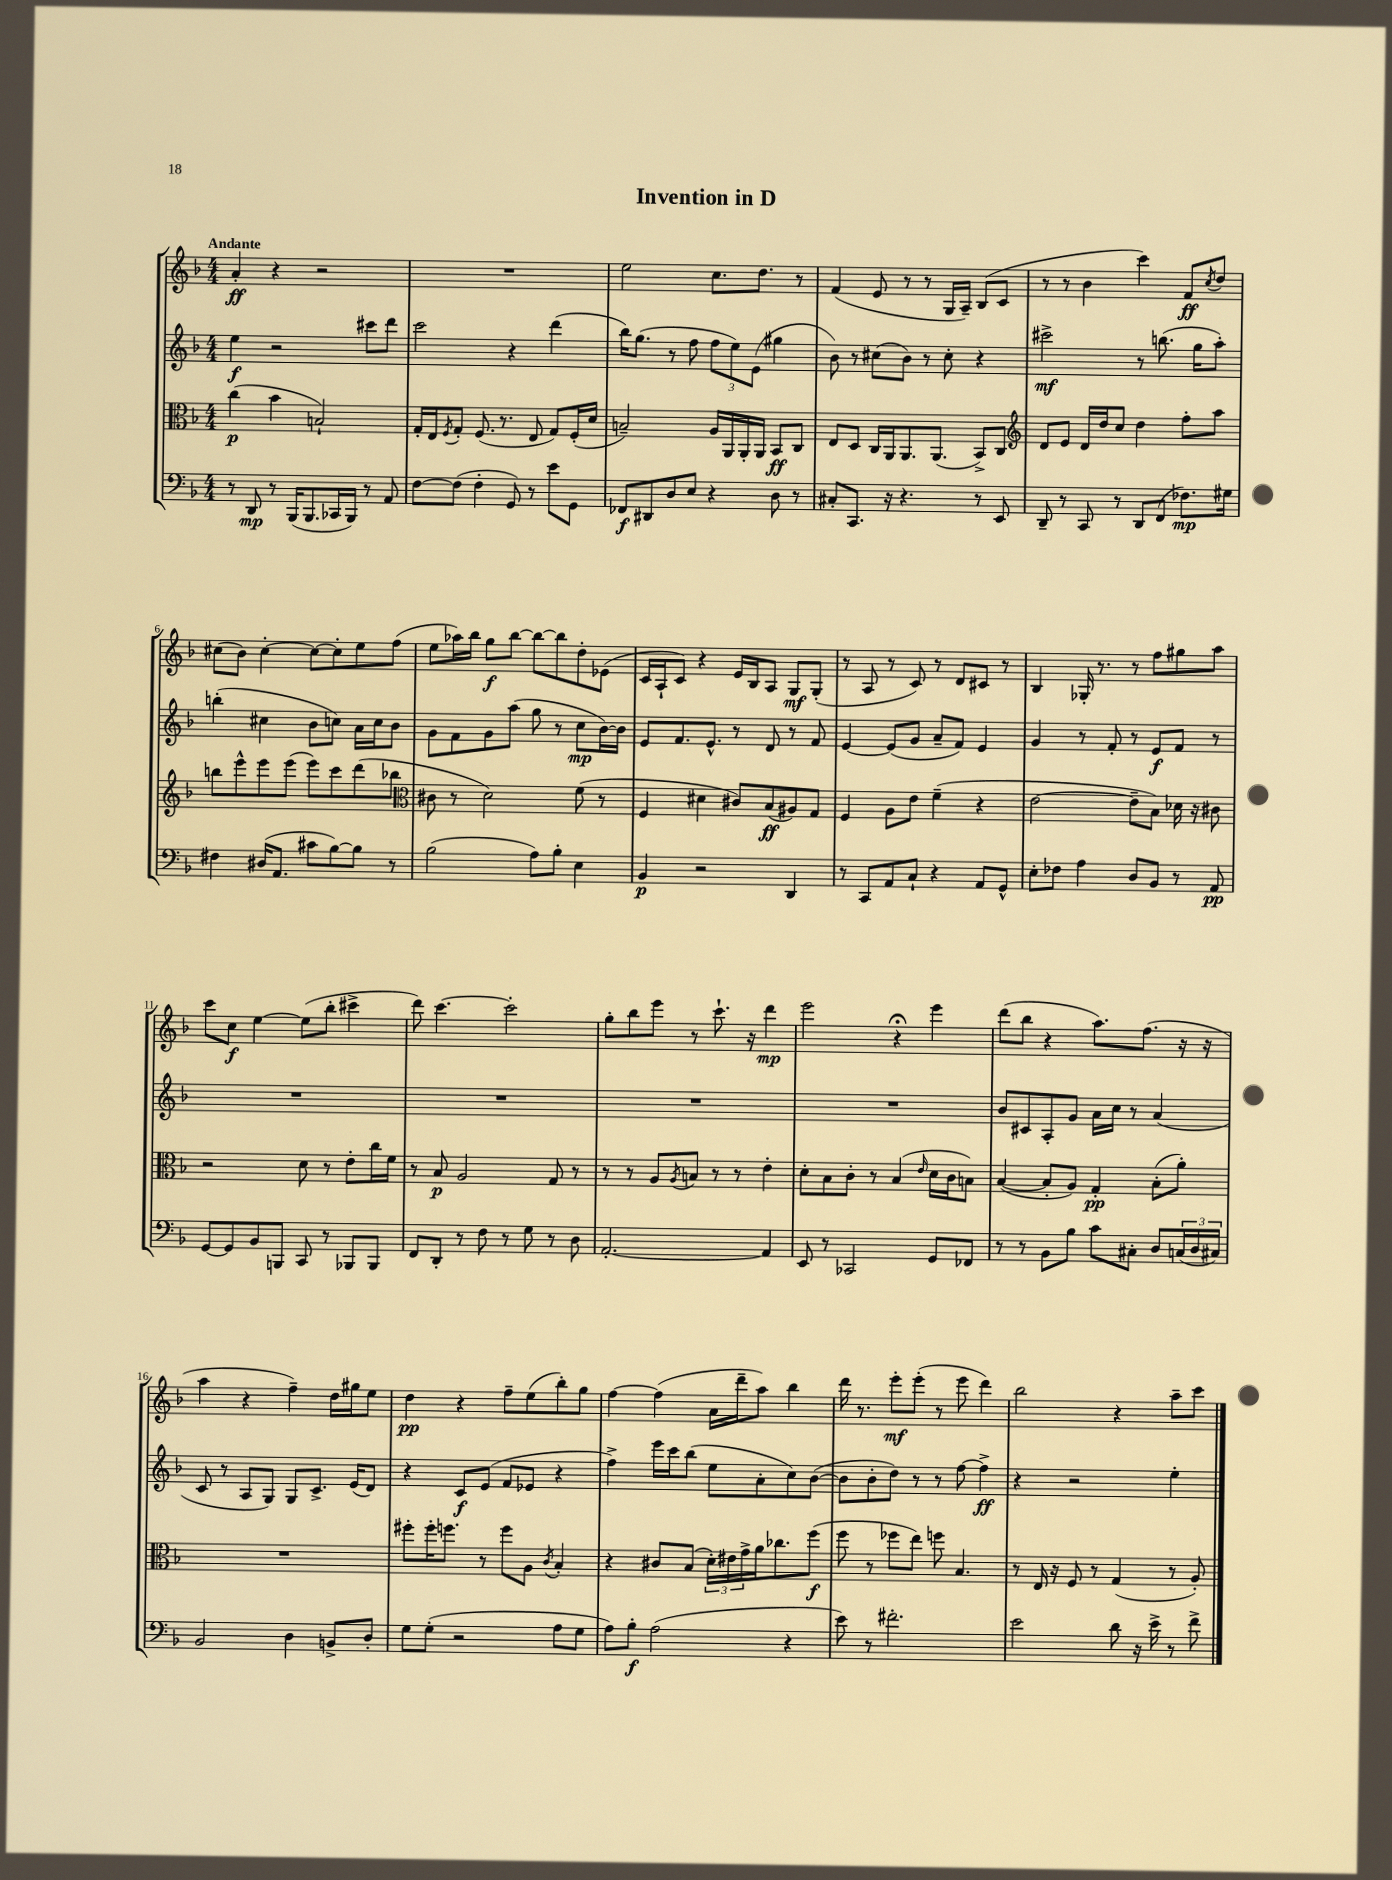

**kern	**dynam	**kern	**dynam	**kern	**dynam	**kern	**dynam
*part4	*part4	*part3	*part3	*part2	*part2	*part1	*part1
*staff4	*staff4	*staff3	*staff3	*staff2	*staff2	*staff1	*staff1
*clefF4	*	*clefC3	*	*clefG2	*	*clefG2	*
*k[b-]	*	*k[b-]	*	*k[b-]	*	*k[b-]	*
*M4/4	*	*M4/4	*	*M4/4	*	*M4/4	*
=1	=1	=1	=1	=1	=1	=1	=1
!	!	!	!	!	!	!LO:TX:a:B:t=Andante	!
8r	.	(4cc\	p	4ee\	f	4a'/	ff
8DD/	mp	.	.	.	.	.	.
8r	.	4b-\	.	2r	.	4r	.
(16BBB-/KL	.	.	.	.	.	.	.
8.BBB-/	.	.	.	.	.	.	.
.	.	2Bn`/)	.	.	.	2r	.
16CC-X/L	.	.	.	.	.	.	.
16BBB-/JJ)	.	.	.	.	.	.	.
8r	.	.	.	8ccc#X\L	.	.	.
8AA/	.	.	.	8ddd\J	.	.	.
=2	=2	=2	=2	=2	=2	=2	=2
[8F\L	.	16G'/LL	.	2ccc\	.	1r	.
.	.	16E/J	.	.	.	.	.
.	.	8qF/	.	.	.	.	.
(8F\J]	.	8G'/J	.	.	.	.	.
4F'\	.	(8.F/	.	.	.	.	.
.	.	8.r	.	.	.	.	.
8GG/)	.	.	.	4r	.	.	.
8r	.	8E/	.	.	.	.	.
8e\L	.	8G/L)	.	(4ddd\	.	.	.
8GG\J	.	(16F'/L	.	.	.	.	.
.	.	16d/JJ	.	.	.	.	.
=3	=3	=3	=3	=3	=3	=3	=3
8FF-X/L	f	2Bn~/)	.	16bb-\KL)	.	2ee\	.
.	.	.	.	(8.gg\J	.	.	.
8DD#X/	.	.	.	.	.	.	.
8D/	.	.	.	8r	.	.	.
8E/J	.	.	.	8ff\	.	.	.
4r	.	16A/LL	.	12ff\L	.	8.cc\L	.
.	.	16AA/	.	.	.	.	.
.	.	.	.	12ee\)	.	.	.
.	.	16AA'/	.	.	.	.	.
.	.	.	.	(12e\J	.	.	.
.	.	16AA/JJ	.	.	.	8.dd\J	.
8D\	.	8BB-/L	ff	4gg#X\	.	.	.
8r	.	8C/J	.	.	.	8r	.
=4	=4	=4	=4	=4	=4	=4	=4
8C#X'/L	.	8E/L	.	8b-\)	.	(4f/	.
8.CC/J	.	8D/J	.	8r	.	.	.
.	.	16C/LL	.	(8cc#X\L	.	8e/	.
16r	.	16AA/J	.	.	.	.	.
4.r	.	8.AA/	.	8b-\J)	.	8r	.
.	.	.	.	8r	.	8r	.
.	.	(8.AA/J	.	.	.	.	.
.	.	.	.	8cc#'\	.	16G/LL	.
.	.	.	.	.	.	16A~/JJ)	.
8r	.	8BB-^/L)	.	4r	.	(8B-/L	.
8EE/	.	8C/J	.	.	.	8c/J	.
=5	=5	=5	=5	=5	=5	=5	=5
*	*	*clefG2	*	*	*	*	*
8DD~/	.	8d/L	.	2ccc#X^\	mf	8r	.
8r	.	8e/J	.	.	.	8r	.
8CC/	.	16d/LL	.	.	.	4b-\	.
.	.	16dd/J	.	.	.	.	.
8r	.	8cc/J	.	.	.	.	.
8DD/L	.	4dd\	.	8r	.	4ccc\)	.
(8FF/J	.	.	.	(8.bbn\	.	.	.
8.F-X\L)	mp	8ff'\L	.	.	.	8f/L	ff
.	.	.	.	16gg\KL	.	.	.
.	.	.	.	.	.	8qcc/	.
.	.	8aa\J	.	8aa'\J)	.	8dd/J	.
16G#X\Jk	.	.	.	.	.	.	.
!!LO:LB:g=z
=6	=6	=6	=6	=6	=6	=6	=6
4F#X\	.	8bbn\L	.	(4bbn'\	.	(8cc#X\L	.
.	.	8eee^^\	.	.	.	8b-\J)	.
(16D#X/KL	.	8eee\	.	4cc#X\	.	[4cc#'\	.
8.AA/J	.	.	.	.	.	.	.
.	.	(8eee\J	.	.	.	.	.
8c#X\L	.	8eee\L)	.	8b-\L	.	8cc#\L_	.
[8B-\)	.	8ccc\	.	8ccn\J)	.	8cc#'\]	.
8B-\J]	.	(8ddd\	.	16a\LL	.	8ee\	.
.	.	.	.	16cc\J	.	.	.
8r	.	8bb-X\J	.	8b-\J	.	(8ff\J	.
=7	=7	=7	=7	=7	=7	=7	=7
*	*	*clefC3	*	*	*	*	*
(2B-\	.	8c#X\	.	8g\L	.	8ee\L	.
.	.	8r	.	8f\	.	16aa-X\L)	.
.	.	.	.	.	.	16bb-\JJ	.
.	.	2d\)	.	8g\	.	8gg\L	f
.	.	.	.	(8aa\J	.	[8bb-\J	.
8A\L)	.	.	.	8gg\	.	8bb-\L_	.
8B-'\J	.	.	.	8r	.	8bb-\]	.
4E\	.	(8f\	.	8cc\L	mp	8dd'\	.
.	.	8r	.	[16b-\L)	.	(8e-X\J	.
.	.	.	.	16b-\JJ]	.	.	.
=8	=8	=8	=8	=8	=8	=8	=8
4BB-/	p	4F/	.	8e/L	.	16c/LL	.
.	.	.	.	.	.	16A`/J	.
.	.	.	.	8.f/	.	8c/J)	.
2r	.	4d#X\	.	.	.	4r	.
.	.	.	.	8.e^^/J	.	.	.
.	.	8c#X/L)	.	8r	.	16e/LL	.
.	.	.	.	.	.	16B-/J	.
.	.	(8B-/	ff	8d/	.	8A/J	.
4DD/	.	8A#X/)	.	8r	.	8G/L	mf
.	.	8G/J	.	8f/	.	(8G'/J	.
=9	=9	=9	=9	=9	=9	=9	=9
8r	.	4F/	.	[4e/	.	8r	.
8CC/L	.	.	.	.	.	8A/	.
8AA/	.	8A\L	.	(8e/L]	.	8r	.
8C`/J	.	8e\J	.	8g/J	.	8c/)	.
4r	.	(4f~\	.	8a~/L	.	8r	.
.	.	.	.	8f/J)	.	8d/L	.
8AA/L	.	4r	.	4e/	.	8c#X/J	.
8GG^^/J	.	.	.	.	.	8r	.
=10	=10	=10	=10	=10	=10	=10	=10
8E'\L	.	[2e\	.	4g/	.	4B-/	.
8F-X\J	.	.	.	.	.	.	.
4A\	.	.	.	8r	.	16G-X'/	.
.	.	.	.	.	.	8.r	.
.	.	.	.	8f'/	.	.	.
8D/L	.	8e~\L]	.	8r	.	8r	.
8BB-/J	.	8B-\J)	.	8e/L	f	8ff\L	.
8r	.	16d-X\	.	8f/J	.	8gg#X\	.
.	.	16r	.	.	.	.	.
8AA/	pp	8c#X\	.	8r	.	8aa\J	.
!!LO:LB:g=z
=11	=11	=11	=11	=11	=11	=11	=11
[8GG/L	.	2r	.	1r	.	8ccc\L	.
8GG/]	.	.	.	.	.	8cc\J	f
8BB-/	.	.	.	.	.	[4ee\	.
8BBBn/J	.	.	.	.	.	.	.
8CC/	.	8d\	.	.	.	(8ee\L]	.
8r	.	8r	.	.	.	8bb-'\J	.
8BBB-X/L	.	8e'\L	.	.	.	4ccc#X^\	.
8BBB-/J	.	16cc\L	.	.	.	.	.
.	.	16f\JJ	.	.	.	.	.
=12	=12	=12	=12	=12	=12	=12	=12
8FF/L	.	8r	.	1r	.	8ddd\)	.
8DD'/J	.	8B-/	p	.	.	[4.ccc\	.
8r	.	2A/	.	.	.	.	.
8F\	.	.	.	.	.	.	.
8r	.	.	.	.	.	2ccc'\]	.
8G\	.	.	.	.	.	.	.
8r	.	8G/	.	.	.	.	.
8D\	.	8r	.	.	.	.	.
=13	=13	=13	=13	=13	=13	=13	=13
[2.AA'/	.	8r	.	1r	.	8gg'\L	.
.	.	8r	.	.	.	8bb-\	.
.	.	8A/L	.	.	.	8eee\J	.
.	.	8qA/	.	.	.	.	.
.	.	8Bn/J	.	.	.	8r	.
.	.	8r	.	.	.	8.ccc`\	.
.	.	8r	.	.	.	.	.
.	.	.	.	.	.	16r	.
4AA/]	.	4e'\	.	.	.	4ddd\	mp
=14	=14	=14	=14	=14	=14	=14	=14
8EE/	.	8d'\L	.	1r	.	2eee\	.
8r	.	8B-\	.	.	.	.	.
2CC-X/	.	8c'\J	.	.	.	.	.
.	.	8r	.	.	.	.	.
.	.	(4B-/	.	.	.	4r;<	.
.	.	16qqe/	.	.	.	.	.
8GG/L	.	16d\LL	.	.	.	4eee\	.
.	.	16c\J	.	.	.	.	.
8FF-X/J	.	8Bn\J)	.	.	.	.	.
=15	=15	=15	=15	=15	=15	=15	=15
8r	.	([4B-/	.	8b-/L	.	(8ddd\L	.
8r	.	.	.	8c#X/	.	8bb-\J	.
8BB-\L	.	8B-'/L]	.	8A'/	.	4r	.
8B-\J	.	8A/J)	.	8g/J	.	.	.
8c\L	.	4G'/	pp	16a\LL	.	8.aa\L)	.
.	.	.	.	16cc\JJ	.	.	.
8C#X'\J	.	.	.	8r	.	.	.
.	.	.	.	.	.	(8.ff\J	.
8D/L	.	(8B-'\L	.	(4a/	.	.	.
(24Cn/L	.	8a'\J)	.	.	.	16r	.
24D/	.	.	.	.	.	.	.
.	.	.	.	.	.	16r	.
24C#X/JJ)	.	.	.	.	.	.	.
!!LO:LB:g=z
=16	=16	=16	=16	=16	=16	=16	=16
2BB-/	.	1r	.	8c/	.	4aa\	.
.	.	.	.	8r	.	.	.
.	.	.	.	8A/L	.	4r	.
.	.	.	.	8G/J)	.	.	.
4D\	.	.	.	8G/L	.	4ff~\)	.
.	.	.	.	8.c^/J	.	.	.
8BBn^/L	.	.	.	.	.	16dd\LL	.
.	.	.	.	(16e/KL	.	16gg#X\J	.
8D'/J	.	.	.	8d/J)	.	8ee\J	.
=17	=17	=17	=17	=17	=17	=17	=17
8G\L	.	8ff#X'\L	.	4r	.	4dd\	pp
(8G'\J	.	16ff#'\K	.	.	.	.	.
.	.	8.ffn\J	.	.	.	.	.
2r	.	.	.	8c/L	f	4r	.
.	.	8r	.	(8e/J	.	.	.
.	.	8ff\L	.	8f/L	.	8ff~\L	.
.	.	8A\J	.	8e-X/J	.	(8ee\	.
.	.	8qc/	.	.	.	.	.
8A\L	.	4B-'/	.	4r	.	8bb-'\)	.
8G\J	.	.	.	.	.	8gg\J	.
=18	=18	=18	=18	=18	=18	=18	=18
8A\L)	.	4r	.	4ff^\)	.	[4ff\	.
8B-'\J	f	.	.	.	.	.	.
(2A\	.	8c#X/L	.	16eee\LL	.	(4ff\]	.
.	.	.	.	16ccc\J	.	.	.
.	.	(8B-/J	.	(8bb-\J	.	.	.
.	.	24d'\LL)	.	8ee\L	.	16a\LL	.
.	.	24e#X\	.	.	.	.	.
.	.	.	.	.	.	16ddd~\J	.
.	.	24g^\	.	.	.	.	.
.	.	16a\J	.	8a'\	.	8aa\J)	.
.	.	8.cc-X\	.	.	.	.	.
4r	.	.	.	8cc\)	.	4bb-\	.
.	.	(8ff\J	f	([8b-\J	.	.	.
=19	=19	=19	=19	=19	=19	=19	=19
8e\)	.	8ff\	.	8b-\L]	.	16ddd\	.
.	.	.	.	.	.	8.r	.
8r	.	8r	.	8b-'\	.	.	.
2.f#X'\	.	8ff-X\L	.	8dd\J)	.	8eee'\L	mf
.	.	8ee\J)	.	8r	.	(8eee'\J	.
.	.	8ffn\	.	8r	.	8r	.
.	.	4.B-/	.	[8ff\	.	8eee\	.
.	.	.	.	4ff^\]	ff	4ddd\)	.
=20	=20	=20	=20	=20	=20	=20	=20
2e\	.	8r	.	4r	.	2bb-\	.
.	.	16E/	.	.	.	.	.
.	.	16r	.	.	.	.	.
.	.	8F/	.	2r	.	.	.
.	.	8r	.	.	.	.	.
8d\	.	(4G/	.	.	.	4r	.
16r	.	.	.	.	.	.	.
16e^\	.	.	.	.	.	.	.
8r	.	8r	.	4ee'\	.	8aa~\L	.
8f^\	.	8A'/)	.	.	.	8ccc\J	.
==	==	==	==	==	==	==	==
*-	*-	*-	*-	*-	*-	*-	*-
